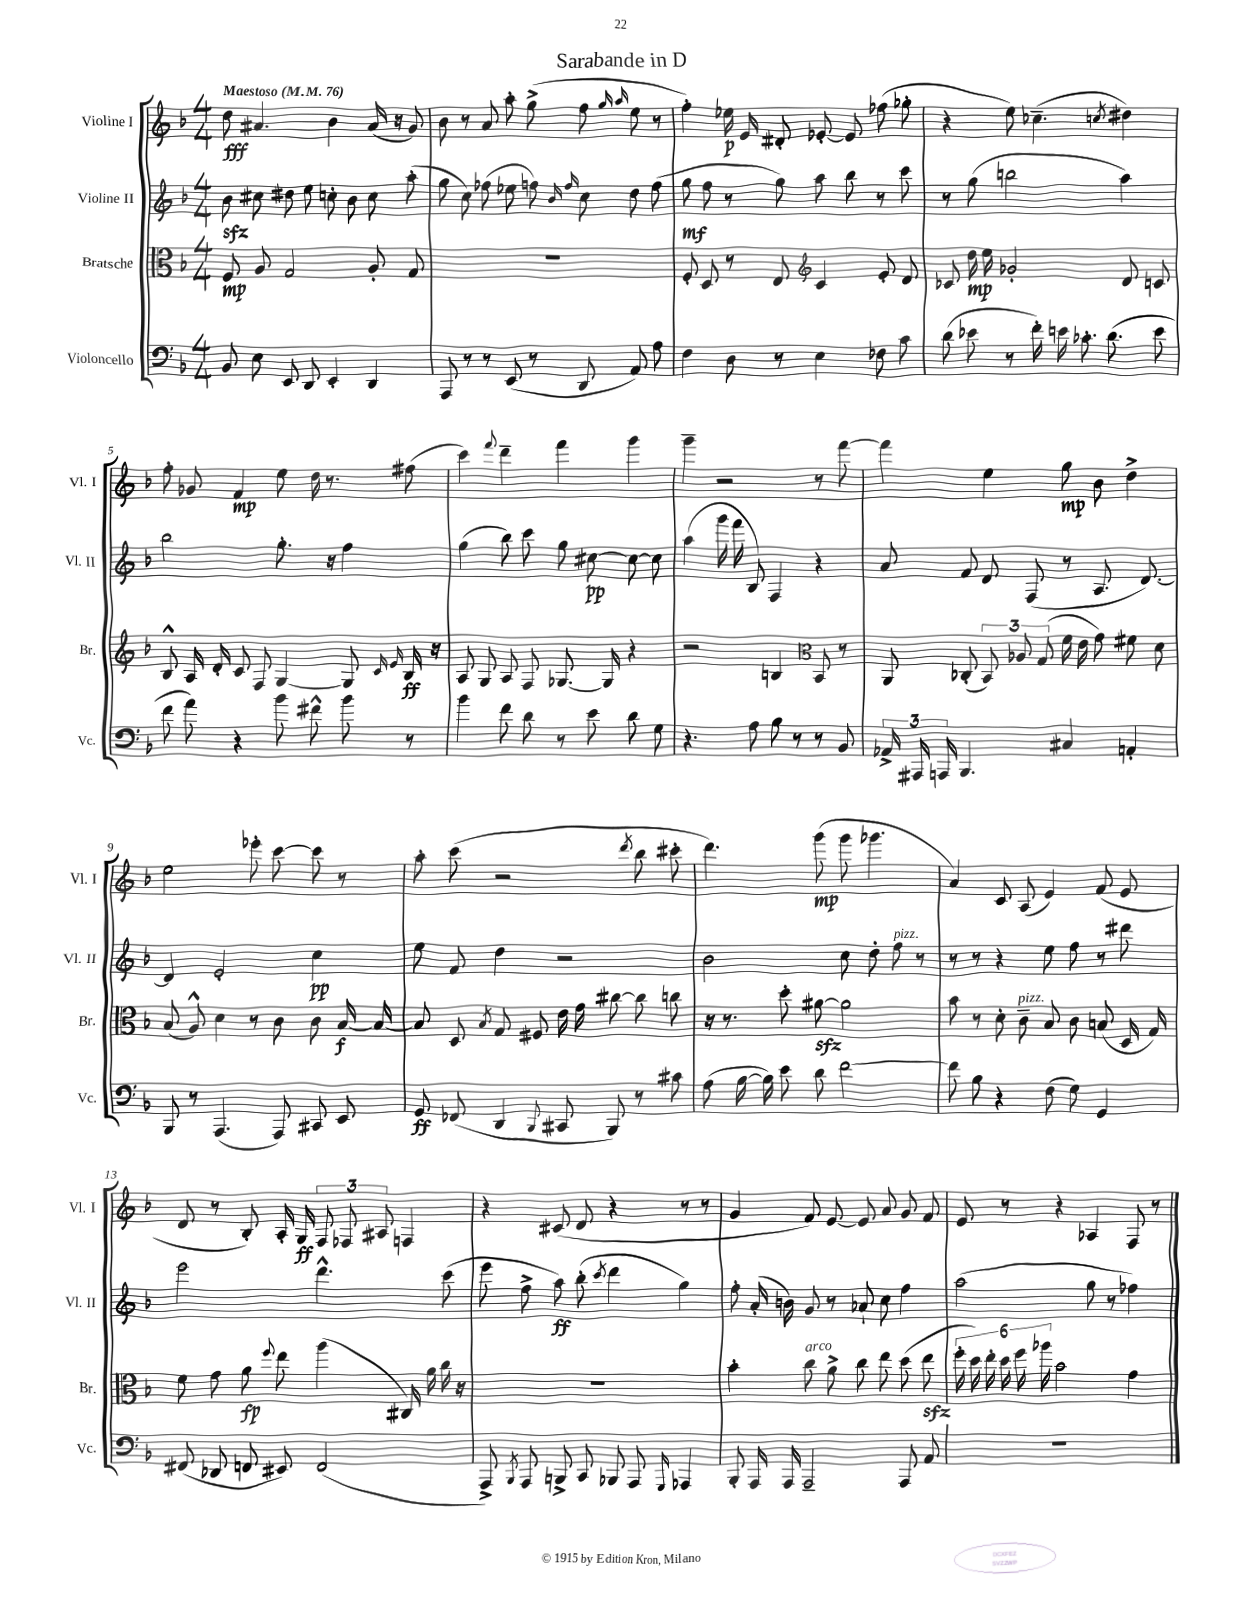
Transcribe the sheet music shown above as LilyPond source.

\header { title = "Sarabande in D" }
<<
\new StaffGroup <<
\new Staff = "s0" \with { instrumentName = "Violine I" shortInstrumentName = "Vl. I" } {
    \clef treble \key f \major \numericTimeSignature \time 4/4 \tempo "Maestoso" 4 = 76
    \autoBeamOff d''8\fff ais'4. bes'4 ais'16( r16 g'8) |
    bes'8 r8 a'8 a''8-. g''8->( f''8 \grace { g''16 a''16 } e''8 r8 |
    f''4-.) ees''16\p e'16 dis'8-. ees'8~-. ees'8 fes''8( ges''8-. |
    r4 e''8) ces''4.--( \acciaccatura { c''8 } dis''4) |
    f''8-. ges'8 f'4\mp e''8 d''16 r8. fis''8( |
    c'''4) \appoggiatura { f'''8 } d'''4-- f'''4 g'''4 |
    g'''4-- r2 r8 f'''8~ |
    f'''4 e''4 g''8\mp bes'8 d''4-> |
    e''2 ees'''8-. c'''8~ c'''8 r8 |
    a''8-. c'''8( r2 \acciaccatura { d'''8 } bes''8 cis'''8-. |
    d'''4.) g'''8\mp( g'''8 ges'''4. |
    a'4) c'8 a8( e'4) f'8( e'8 |
    d'8 r8 bes8-.) a16-. g16\ff \tuplet 3/2 { f8 fes8 ais8 } f4 |
    r4 cis'8( d'8 r4 r8 r8 |
    g'4 f'8) e'8~ e'8 a'8 g'8 f'8 |
    e'8 r8 r4 aes4 f8 r8 \bar "|." |
}
\new Staff = "s1" \with { instrumentName = "Violine II" shortInstrumentName = "Vl. II" } {
    \clef treble \key f \major \numericTimeSignature \time 4/4
    \autoBeamOff bes'8\sfz cis''8 dis''8 e''8 c''8-. bes'8 c''8 a''8-.( |
    g''8 c''8) fes''8( ees''8 f''8) \grace { bes'16 f''16 } c''8 d''8 f''8( |
    g''8\mf f''8 r8 g''8) a''8 bes''8 r8 c'''8 |
    r8 g''8( b''2 a''4) |
    bes''2 g''8.-. r16 f''4 |
    g''4( bes''8) c'''8 g''8 cis''8~\pp cis''8~ cis''8 |
    a''4( g'''16 f'''16 bes8) f4 r4 |
    a'8 f'8 d'8 f8( r8 a8. d'8.~) |
    d'4 e'2-. c''4\pp |
    e''8 f'8 d''4 r2 |
    bes'2 c''8 d''8-. f''8^\markup { \italic "pizz." } r8 |
    r8 r8 r4 e''8 f''8 r8 dis'''8 |
    e'''2 d'''4.-^ c'''8( |
    e'''8 f''8-> a''8\ff) bes''8-.( \acciaccatura { c'''8 } d'''4 g''4) |
    f''8-. a'16-.( b'16) g'8 r8 aes'8-! c''8 f''4 |
    a''2( g''8 r8 fes''4) \bar "|." |
}
\new Staff = "s2" \with { instrumentName = "Bratsche" shortInstrumentName = "Br." } {
    \clef alto \key f \major \numericTimeSignature \time 4/4
    \autoBeamOff f8\mp a8 g2 a8-. g8 |
    R1 |
    f8-. d8 r8 e8 \clef treble c'4 e'8-. d'8 |
    ces'8 d''16\mp e''16 ges'2-. d'8 c'8 |
    bes8-^ a16 d'16-. c'8 f8 g4~ g8 \grace { c'16 e'16 } bes16\ff r16 |
    a8 g8 a8 f8 ges8.~ ges16 r4 |
    r2 b4 \clef alto bes,8 r8 |
    a,8 ces8-.( \tuplet 3/2 { bes,8) aes8 g8( } f'16 e'16 g'8) fis'8 d'8 |
    bes8( a8-^) d'4 r8 c'8 c'8 bes16~\f bes16~ |
    bes8 d8 \acciaccatura { bes8 } g8 fis8 e'16 g'16 cis''8~ cis''8 c''8 |
    r16 r8. d''8-. ais'8~\sfz ais'2 |
    bes'8 r8 d'8-. c'8--^\markup { \italic "pizz." } bes8 c'8 b8( d16 g16) |
    f'8 g'8 a'8\fp \appoggiatura { f''8 } e''8 a''4( cis16) a'16 c''16 r16 |
    R1 |
    bes'4-. c''8^\markup { \italic "arco" } a'8-> c''8 e''8 d''8( e''8\sfz |
    \tuplet 6/4 { f''16-. d''16) e''16-. d''16 f''16 aes''16 } bes'2 g'4 \bar "|." |
}
\new Staff = "s3" \with { instrumentName = "Violoncello" shortInstrumentName = "Vc." } {
    \clef bass \key f \major \numericTimeSignature \time 4/4
    \autoBeamOff bes,8 e8 e,8 d,8 e,4-. d,4 |
    a,,8 r8 r8 e,8( r8 d,8 a,8) a8 |
    f4 d8 r8 e4 fes8 c'8 |
    d'8( ees'8 r8 f'16-.) e'16 ces'8.-. d'8.( e'8 |
    f'8 a'8) r4 bes'8 fis'8-^ bes'8 r8 |
    bes'4 f'8 d'8 r8 e'8 d'8 g8 |
    r4. a8 bes8 r8 r8 bes,8 |
    \tuplet 3/2 { aes,16-> ais,,16 a,,16 } bes,,4. cis4 a,4-. |
    bes,,8 r8 a,,4.( a,,8) cis,8 e,8 |
    g,8\ff fes,8( d,4 \appoggiatura { bes,,8 } cis,8 bes,,8) r8 cis'8 |
    a8( bes16~ bes16) e'8 d'8 f'2~ |
    f'8 bes8 r4 f8( g8) g,4 |
    fis,8( des,8 f,8 eis,8) f,2( |
    a,,8->) \acciaccatura { bes,,8 } a,,8 b,,8-> c,8 bes,,8 a,,8 \grace { g,,16 } aes,,4 |
    bes,,8-. a,,16 a,,16 a,,2-- a,,8 a,8 |
    R1 \bar "|." |
}
>>
>>
